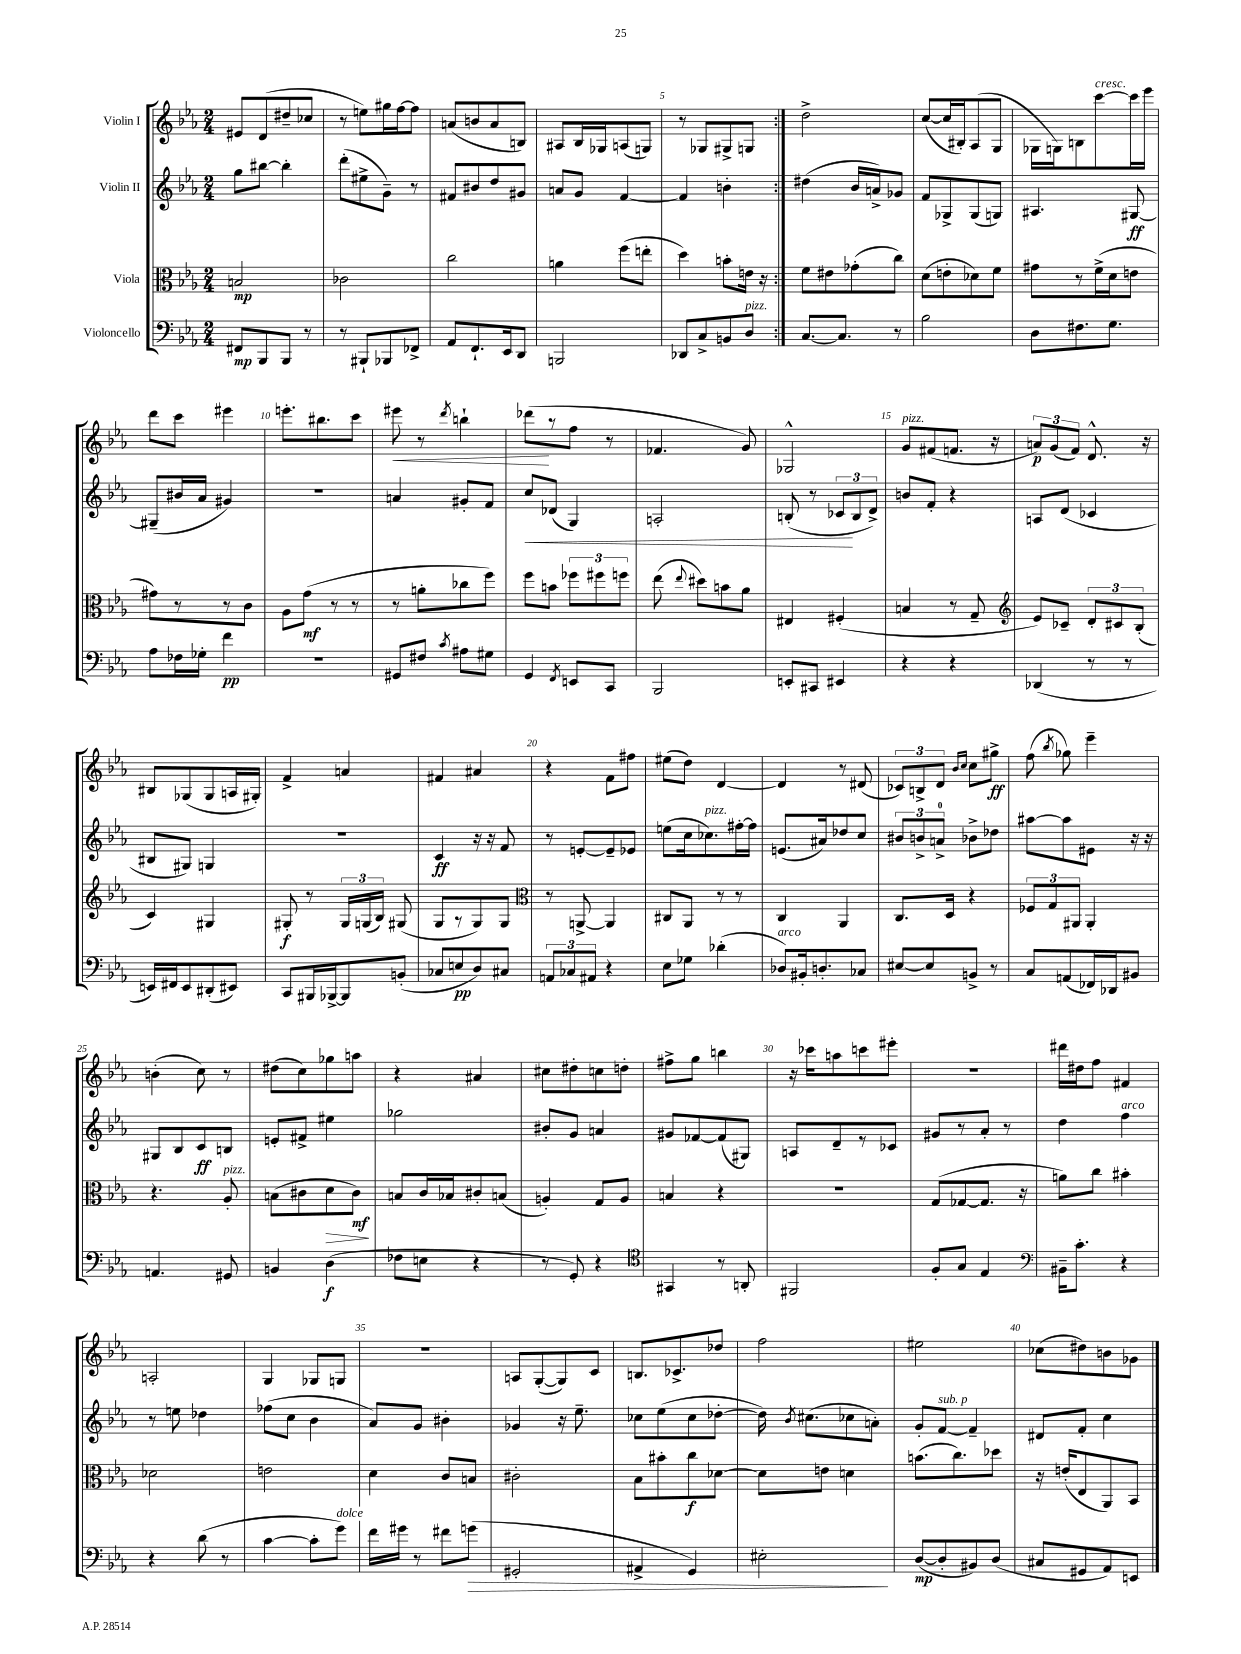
<<
\new StaffGroup <<
\new Staff = "s0" \with { instrumentName = "Violin I" } {
    \clef treble \key ees \major \numericTimeSignature \time 2/4
    \autoBeamOff \repeat volta 2 { eis'8[ d'8( dis''8-- ces''8] |
    r8 e''8[) gis''16 f''16~ f''8] |
    a'8[( b'8 a'8 b8]) |
    ais8[ bes16 ges16 a8( g8]) |
    r8 ges8[ gis8-> g8] | }
    d''2-> |
    c''8[~( c''16 bis16-.) aes8( g8] |
    ges16[ g16) b8 c'''8~^\markup { \italic "cresc." } c'''16 ees'''16] |
    d'''8[ c'''8] eis'''4 |
    e'''8.[-. bis''8. c'''8] |
    eis'''8\< r8 \acciaccatura { d'''8 } b''4-! |
    des'''8[\!( r8 f''8] r8 |
    fes'4. g'8) |
    ges2-^ |
    g'8[^\markup { \italic "pizz." } fis'8( f'8.] r16 |
    \tuplet 3/2 { a'8[\p) g'8( f'8]) } d'8.-^ r16 |
    bis8[ ges8( ges8 a16 gis16]-.) |
    f'4-> a'4 |
    fis'4 ais'4 |
    r4 f'8[ fis''8] |
    eis''8[( d''8]) d'4~ |
    d'4 r8 dis'8( |
    \tuplet 3/2 { ces'8[) b8-> d'8] } \grace { bes'16[ c''16] } c''8[ gis''8]->\ff |
    f''8( \acciaccatura { bes''8 } ges''8) ees'''4-- |
    b'4-.( c''8) r8 |
    dis''8[( c''8) ges''8 a''8] |
    r4 ais'4 |
    cis''8[ dis''8-. c''8 d''8]-. |
    fis''8[-> g''8] b''4 |
    r16 ces'''16[ a''8 c'''8 eis'''8]-. |
    R2 |
    dis'''16[ dis''16 f''8] fis'4 |
    a2-. |
    g4 ges8[ g8] |
    R2 |
    a8[ g8~-.( g8) c'8] |
    b8.[ ces'8.-> des''8] |
    f''2 |
    eis''2 |
    ces''8[( dis''8) b'8 ges'8] \bar "|." |
}
\new Staff = "s1" \with { instrumentName = "Violin II" } {
    \clef treble \key ees \major \numericTimeSignature \time 2/4
    \autoBeamOff \repeat volta 2 { g''8[ bis''8]~ bis''4-. |
    d'''8[-.( eis''8-> g'8]--) r8 |
    fis'8[ bis'8 d''8 gis'8] |
    a'8[ g'8] f'4~ |
    f'4 b'4-. | }
    dis''4( bes'16[ a'16->) ges'8] |
    f'8[ ges8-> ges8( g8]) |
    ais4. gis8~\ff |
    gis8[--( bis'16 aes'16] gis'4) |
    r2 |
    a'4 gis'8[-. f'8] |
    c''8[\< des'8]( g4) |
    a2-. |
    b8-.( r8 \tuplet 3/2 { ces'8[\! b8 d'8]->) } |
    b'8[ f'8]-. r4 |
    a8[ d'8]( ces'4 |
    bis8[ gis8]) g4 |
    r2 |
    c'4\ff r16 r16 f'8 |
    r8 e'8[~-. e'8-- ees'8] |
    e''8[( c''16 ces''8.^\markup { \italic "pizz." }) fis''16~-. fis''16] |
    e'8.[( ais'16) des''8 c''8] |
    \tuplet 3/2 { bis'8[ b'8-> a'8]-0-> } bes'8[-> des''8] |
    ais''8[~ ais''8 eis'8] r16 r16 |
    gis8[ bes8 c'8\ff b8] |
    e'8[-. fis'8]-> eis''4 |
    ges''2 |
    bis'8[-. g'8] a'4 |
    gis'8[ fes'8~ fes'8( gis8]) |
    a8[ d'8-- r8 ces'8] |
    gis'8[ r8 aes'8]-. r8 |
    d''4 f''4^\markup { \italic "arco" } |
    r8 e''8 des''4 |
    fes''8[( c''8] bes'4 |
    aes'8[) g'8] bis'4-. |
    ges'4 r16 ees''8.-- |
    ces''8[ ees''8( ces''8 des''8]~-. |
    des''16) \acciaccatura { bes'8 } cis''8.[( ces''8 a'8]-.) |
    g'8[-. f'8]~^\markup { \italic "sub. p" } f'4-- |
    dis'8[ f'8]-. c''4 \bar "|." |
}
\new Staff = "s2" \with { instrumentName = "Viola" } {
    \clef alto \key ees \major \numericTimeSignature \time 2/4
    \autoBeamOff \repeat volta 2 { b2\mp |
    ces'2 |
    c''2 |
    a'4 f''8[( e''8]-. |
    d''4) b'8[-. e'16] r16 | }
    f'8[ eis'8 ges'8-.( c''8]) |
    d'8[( e'8-. des'8) f'8] |
    gis'8[ r8 f'16->( d'16 e'8] |
    gis'8[) r8 r8 c'8] |
    aes8[ g'8]\mf( r8 r8 |
    r8 a'8[-. ces''8 f''8]) |
    f''8[ b'8] \tuplet 3/2 { fes''8[ fis''8 f''8] } |
    ees''8( \appoggiatura { ees''8 } dis''8[) b'8 aes'8] |
    eis4 fis4-.( |
    b4 r8 g8-- |
    \clef treble ees'8[) ces'8]-- \tuplet 3/2 { d'8[-. cis'8 bes8]-.( } |
    c'4) gis4 |
    gis8-.\f r8 \tuplet 3/2 { gis16[ g16( bes16]) } gis8( |
    g8[ r8 g8) g8] |
    \clef alto r8 a,8~-> a,4 |
    cis8[ aes,8] r8 r8 |
    c4 aes,4 |
    c8.[ d16] r4 |
    \tuplet 3/2 { fes8[ g8 ais,8] } ais,4-. |
    r4. aes8-.^\markup { \italic "pizz." } |
    b8[( cis'8 d'8\> cis'8]\mf\!) |
    b8[ c'16 bes16 cis'8-. b8]( |
    a4-.) g8[ a8] |
    b4 r4 |
    R2 |
    g8[( ges8~ ges8.] r16 |
    a'8[) c''8] bis'4-. |
    des'2 |
    e'2 |
    d'4 c'8[ b8] |
    cis'2-. |
    bes8[ bis'8-. c''8\f des'8]~ |
    des'8[ e'8] d'4 |
    b'8.[( c''8.) des''8] |
    r16 e'16[-.( ees8 aes,8) bes,8] \bar "|." |
}
\new Staff = "s3" \with { instrumentName = "Violoncello" } {
    \clef bass \key ees \major \numericTimeSignature \time 2/4
    \autoBeamOff \repeat volta 2 { fis,8[\mp bes,,8 bes,,8] r8 |
    r8 bis,,8[-! bes,,8 fes,8]-> |
    aes,8[ f,8.-! ees,16 d,8] |
    b,,2 |
    des,8[ c8-> b,8 d8]^\markup { \italic "pizz." } | }
    c8.[~ c8.] r8 |
    bes2 |
    d8[ fis8. g8.] |
    aes8[ fes16 ges16]-. f'4\pp |
    R2 |
    gis,8[ fis8] \acciaccatura { c'8 } ais8[ gis8] |
    g,4 \acciaccatura { f,8 } e,8[ c,8] |
    bes,,2 |
    e,8[-. cis,8] eis,4 |
    r4 r4 |
    des,4( r8 r8 |
    e,16[) fis,16 e,8 dis,8-.( eis,8]) |
    c,8[ bis,,16 bes,,16~-> bes,,8 b,8]-.( |
    ces8[ e8\pp d8) cis8] |
    \tuplet 3/2 { a,8[ ces8 ais,8] } r4 |
    ees8[ ges8] des'4-.( |
    des8[^\markup { \italic "arco" }) bis,16-. d8.-. ces8] |
    eis8[~ eis8 b,8]-> r8 |
    c8[ a,8( fes,16) des,16 bis,8] |
    a,4. gis,8 |
    b,4 d4\f( |
    fes8[ e8] r4 |
    r8 g,8-.) r4 |
    \clef tenor gis,4 r8 a,8-. |
    fis,2 |
    f8[-. g8] ees4 |
    \clef bass bis,16[-- c'8.]-. r4 |
    r4 d'8( r8 |
    c'4~ c'8[-. g'8]^\markup { \italic "dolce" }) |
    f'16[ gis'16] r8 fis'8[ g'8]\>( |
    gis,2-. |
    ais,4-> g,4) |
    eis2-.\! |
    d8[~\mp( d8-. bis,8) d8]( |
    cis8[ gis,8 aes,8) e,8] \bar "|." |
}
>>
>>
\layout { \context { \Score \override BarNumber.break-visibility = ##(#f #t #t) barNumberVisibility = #(every-nth-bar-number-visible 5) } }
